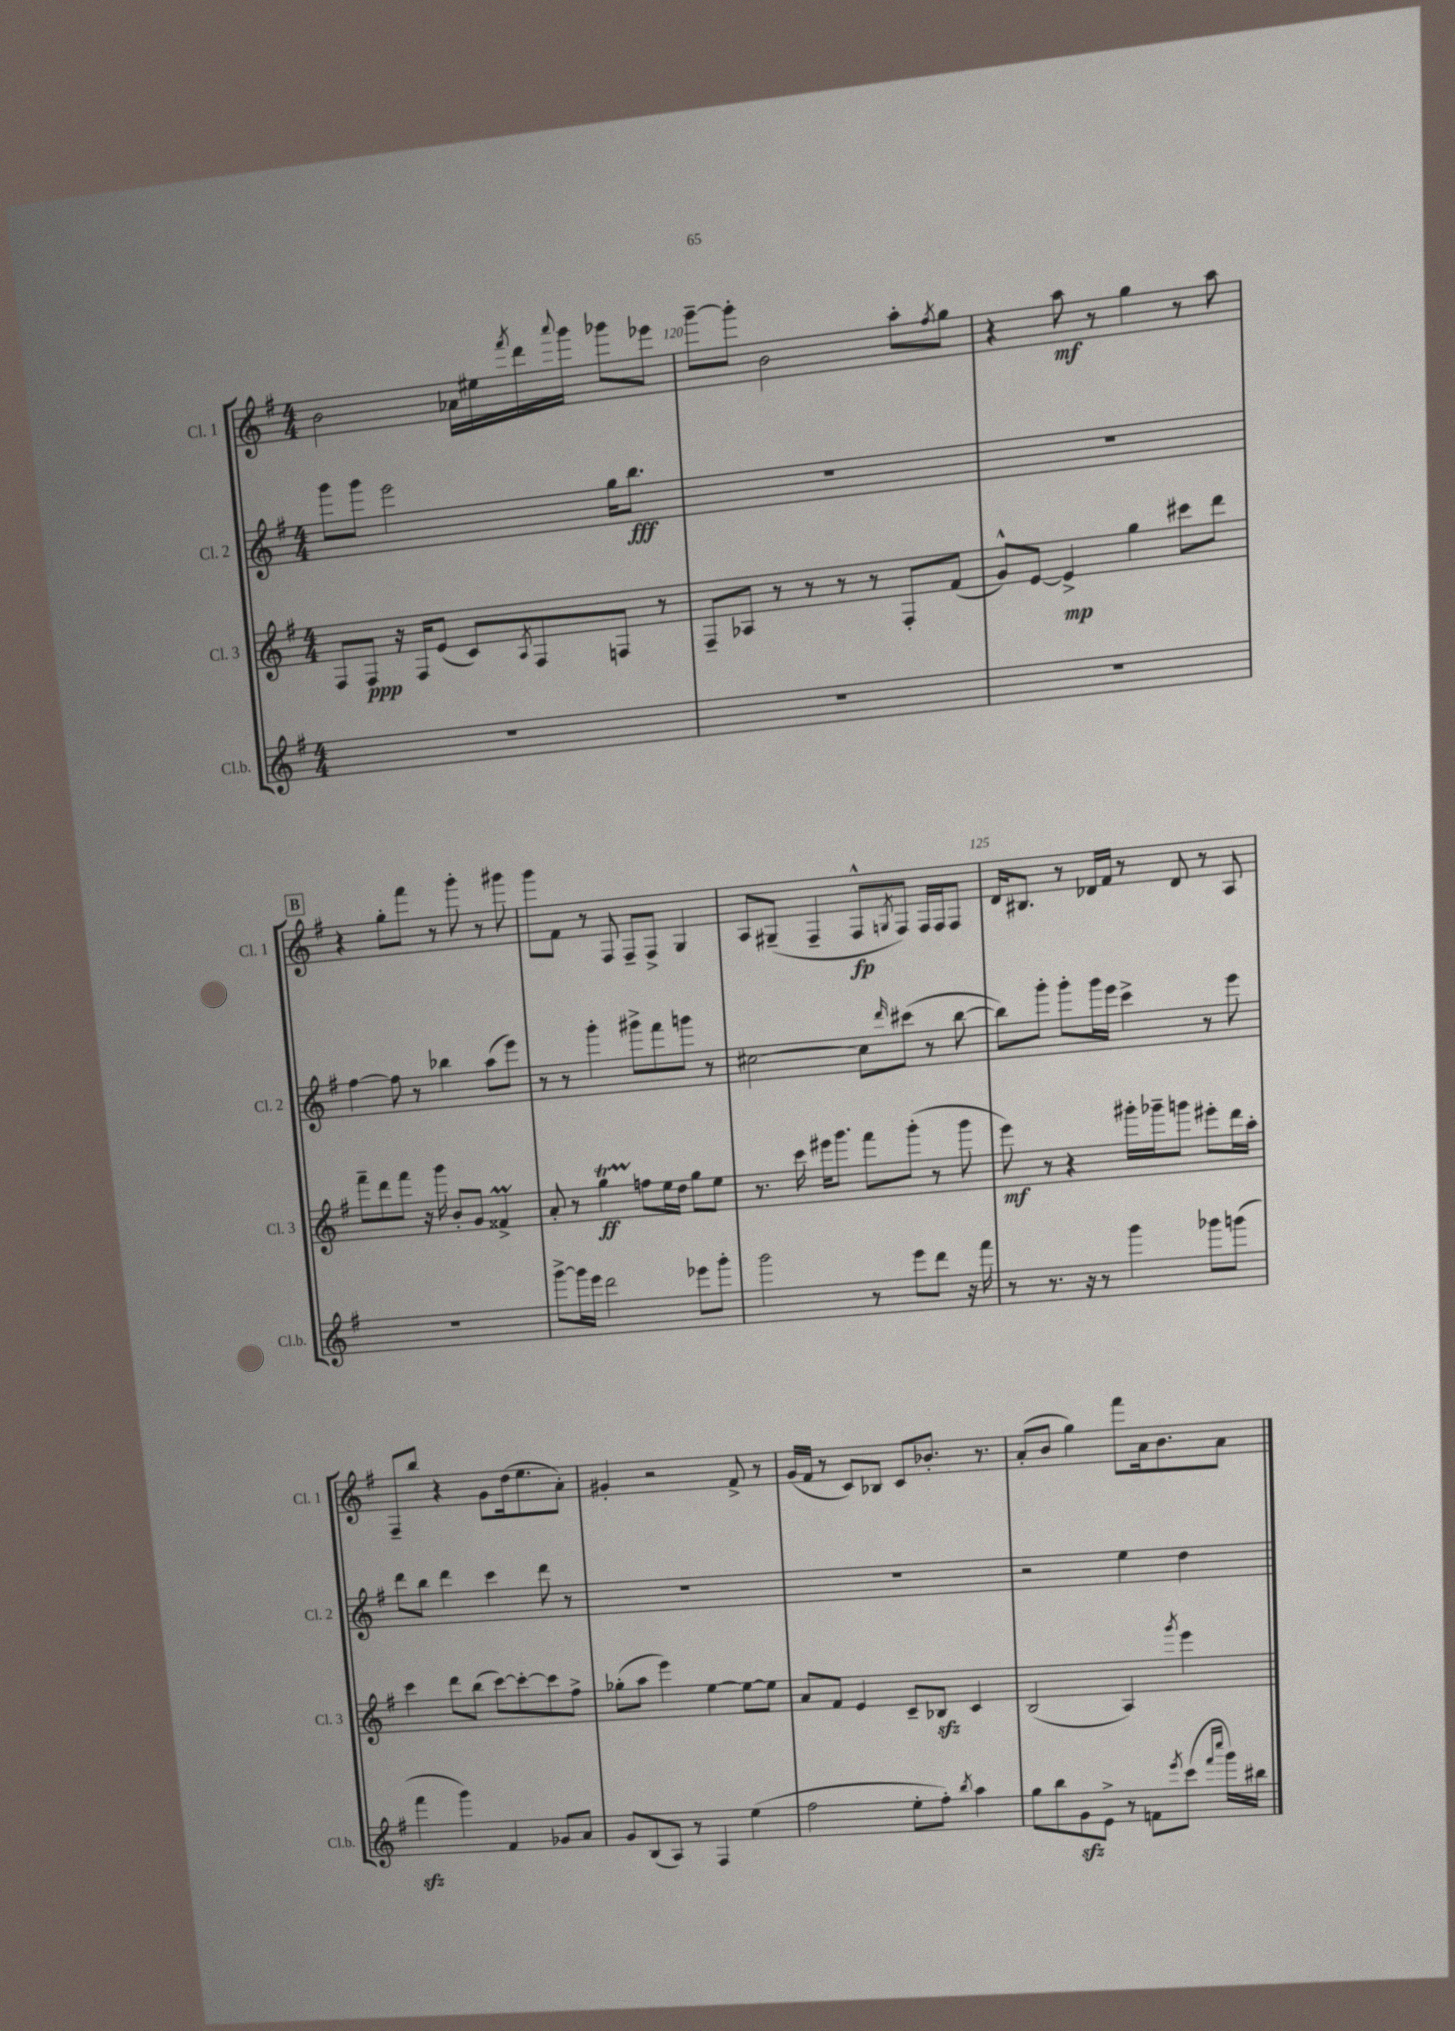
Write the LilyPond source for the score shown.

<<
\new StaffGroup <<
\new Staff = "s0" \with { instrumentName = "Cl. 1" shortInstrumentName = "Cl. 1" } {
    \clef treble \key g \major \numericTimeSignature \time 4/4
    b'2 aes'16 eis''16 \acciaccatura { fis'''8 } d'''16 \appoggiatura { a'''8 } g'''16 ges'''8 ees'''8 |
    g'''8~-- g'''8-. b'2 a''8-. \acciaccatura { fis''8 } g''8 |
    r4 a''8\mf r8 g''4 r8 a''8 |
    \mark \markup { \box "B" } r4 g''8-. fis'''8 r8 g'''8-. r8 gis'''8 |
    g'''8 fis'8 r8 fis8 fis8-- fis8-> g4 |
    a8 gis8--( fis4-- fis8-^\fp \acciaccatura { g8 } fis8) fis16 fis16 fis8 |
    d'16 bis8. r8 des'16 fis'16 r8 des'8 r8 a8 |
    fis8-- b''8 r4 g'8 d''16( e''8. a'8-.) |
    gis'4-. r2 fis'8-> r8 |
    g'16( fis'16 r8 c'8) bes8 c'8 bes'8.-. r8. |
    a'8-.( b'8 g''4) fis'''8 a'16 b'8. a'8 \bar "|." |
}
\new Staff = "s1" \with { instrumentName = "Cl. 2" shortInstrumentName = "Cl. 2" } {
    \clef treble \key g \major \numericTimeSignature \time 4/4
    g'''8 g'''8 e'''2 g''16 b''8.\fff |
    R1 |
    R1 |
    \mark \markup { \box "B" } fis''4~ fis''8 r8 bes''4 a''8( e'''8) |
    r8 r8 g'''4-. gis'''8-> fis'''8 g'''8 r8 |
    cis''2~ cis''8 \grace { d'''16 } cis'''8( r8 b''8~ |
    b''8) g'''8-. g'''8-. g'''16 e'''16 c'''4-> r8 e'''8 |
    d'''8 b''8 d'''4 c'''4 d'''8 r8 |
    R1 |
    R1 |
    r2 e''4 d''4 \bar "|." |
}
\new Staff = "s2" \with { instrumentName = "Cl. 3" shortInstrumentName = "Cl. 3" } {
    \clef treble \key g \major \numericTimeSignature \time 4/4
    fis8 fis8\ppp r16 fis16 e'8( c'8) \acciaccatura { a8 } fis8 f8 r8 |
    fis8-- aes8 r8 r8 r8 r8 fis8-. fis'8( |
    g'8-^) e'8~ e'4->\mp g''4 cis'''8 d'''8 |
    \mark \markup { \box "B" } fis'''8-- d'''8 fis'''8 r16 g'''16 b'8-. g'8 fisis'4->\prall |
    a'8-. r8 g''4\startTrillSpan\ff f''8\stopTrillSpan e''16 d''16 g''8 e''8 |
    r8. c'''16 eis'''16 g'''8. fis'''8 g'''8-.( r8 g'''8 |
    e'''8\mf) r8 r4 gis'''16-. ges'''16-- g'''8 eis'''8-. d'''16 a''16-. |
    c'''4 d'''8 b''8( c'''8~) c'''8~-. c'''8 fis''8-> |
    ges''8-.( a''8 e'''4) e''4~ e''8~ e''8 |
    a'8 fis'8 e'4 c'8-- bes8\sfz c'4 |
    b2( a4) \acciaccatura { g'''8 } e'''4 \bar "|." |
}
\new Staff = "s3" \with { instrumentName = "Cl.b." shortInstrumentName = "Cl.b." } {
    \clef treble \key g \major \numericTimeSignature \time 4/4
    R1 |
    R1 |
    R1 |
    \mark \markup { \box "B" } R1 |
    g'''8~-> g'''16 e'''16 d'''2 ees'''8 g'''8-. |
    g'''2 r8 e'''8 d'''8 r16 fis'''16 |
    r8 r8. r16 r8 g'''4 ges'''8 g'''8( |
    fis'''4\sfz g'''4) fis'4 ges'8 a'8 |
    g'8 b8( a8) r8 fis4 e''4( |
    fis''2 e''8-. fis''8-.) \acciaccatura { b''8 } a''4 |
    g''8 b''8 g'8\sfz e'8-> r8 f'8 \acciaccatura { e'''8 } c'''8( \grace { fis'''16 c''''16 } g'''16) bis''16 \bar "|." |
}
>>
>>
\layout { \context { \Score currentBarNumber = #119 \override BarNumber.break-visibility = ##(#f #t #t) barNumberVisibility = #(every-nth-bar-number-visible 5) } }
